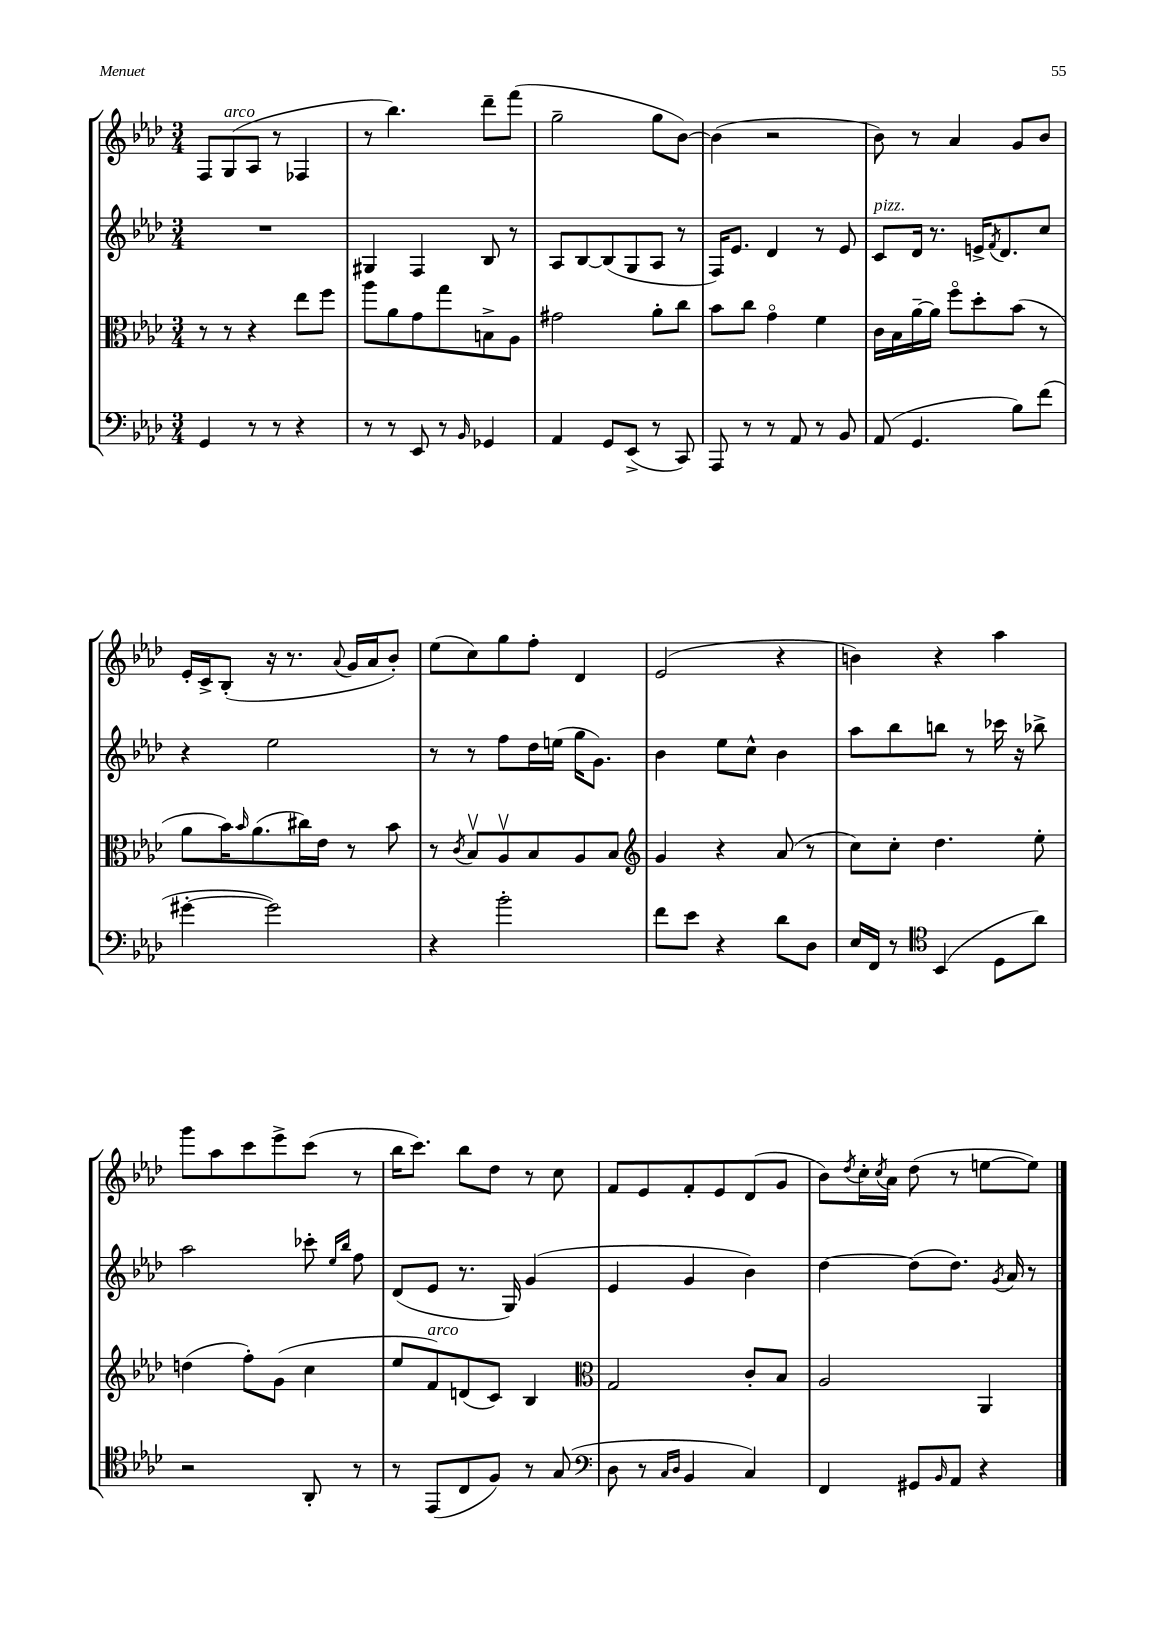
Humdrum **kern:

**kern	**kern	**kern	**kern
*staff4	*staff3	*staff2	*staff1
*clefF4	*clefC3	*clefG2	*clefG2
*k[b-e-a-d-]	*k[b-e-a-d-]	*k[b-e-a-d-]	*k[b-e-a-d-]
*M3/4	*M3/4	*M3/4	*M3/4
4GG	8r	2.r	8F
.	8r	.	(8G
8r	4r	.	8A-
8r	.	.	8r
4r	8ee-	.	4F-
.	8ff	.	.
=	=	=	=
8r	8aa-	4G#	8r
8r	8a-	.	4.bb-)
8EE-	8g	4F	.
8r	8gg	.	.
16qqBB-	.	.	.
4GG-	8B^	8B-	8ddd-~
.	8A-	8r	(8fff
=	=	=	=
4AA-	2g#	8A-	2gg~
.	.	[8B-	.
8GG	.	(8B-]	.
(8EE-^	.	8G	.
8r	8a-'	8A-	8gg
8CC)	8cc	8r	[8b-)
=	=	=	=
8AAA-	8b-	16F)	(4b-]
.	.	8.e-	.
8r	8cc	.	.
8r	4go	4d-	2r
8AA-	.	.	.
8r	4f	8r	.
8BB-	.	8e-	.
=	=	=	=
(8AA-	16c	8c	8b-)
.	16B-	.	.
4.GG	[16a-~	16d-	8r
.	16a-]	8.r	.
.	8ffo	.	4a-
.	8dd-'	16e^	.
.	.	8qf	.
.	.	8.d-	.
8B-)	(8b-	.	8g
(8f	8r	8cc	8b-
=	=	=	=
[4g#'	8a-	4r	16e-'
.	.	.	16c^
.	16b-)	.	(8B-'
.	16qqb-	.	.
.	(8.a-	.	.
2g#])	.	2ee-	16r
.	.	.	8.r
.	16cc#)	.	.
.	16e-	.	.
.	.	.	8qqa-
.	8r	.	16g
.	.	.	16a-
.	8b-	.	8b-')
=	=	=	=
4r	8r	8r	(8ee-
.	8qc	.	.
.	8B-v	8r	8cc)
2b-'	8A-v	8ff	8gg
.	8B-	16dd-	8ff'
.	.	(16ee	.
.	8A-	16gg	4d-
.	.	8.g)	.
.	8B-	.	.
=	=	=	=
*	*clefG2	*	*
8f	4g	4b-	(2e-
8e-	.	.	.
4r	4r	8ee-	.
.	.	8cc^^	.
8d-	(8a-	4b-	4r
8D-	8r	.	.
=	=	=	=
16E-	8cc)	8aa-	4b)
16FF	.	.	.
8r	8cc'	8bb-	.
*clefC4	*	*	*
(4BB-	4.dd-	8bb	4r
.	.	8r	.
8D-	.	16ccc-	4aa-
.	.	16r	.
8a-)	8ee-'	8bb-^	.
=	=	=	=
2r	(4dd	2aa-	8ggg
.	.	.	8aa-
.	8ff')	.	8ccc
.	(8g	.	8eee-^
8AA-'	4cc	8ccc-'	(8ccc
.	.	16qqee-	.
.	.	16qqbb-	.
8r	.	8ff	8r
=	=	=	=
8r	8ee-	(8d-	16bb-
.	.	.	8.ccc)
(8EE-	8f)	8e-	.
8C	(8d	8.r	8bb-
8F)	8c)	.	8dd-
.	.	16G)	.
8r	4B-	(4g	8r
(8G	.	.	8cc
=	=	=	=
*clefF4	*clefC3	*	*
8D-	2G	4e-	8f
8r	.	.	8e-
16qqC	.	.	.
16qqD-	.	.	.
4BB-	.	4g	8f'
.	.	.	8e-
4C)	8c'	4b-)	(8d-
.	8B-	.	8g
=	=	=	=
4FF	2A-	[4dd-	8b-)
.	.	.	8qdd-
.	.	.	16cc'
.	.	.	8qcc
.	.	.	16a-
8GG#	.	(8dd-]	(8dd-
16qqBB-	.	.	.
8AA-	.	8.dd-)	8r
4r	4AA-	.	[8ee
.	.	8qg	.
.	.	16a-	.
.	.	8r	8ee])
==	==	==	==
*-	*-	*-	*-
